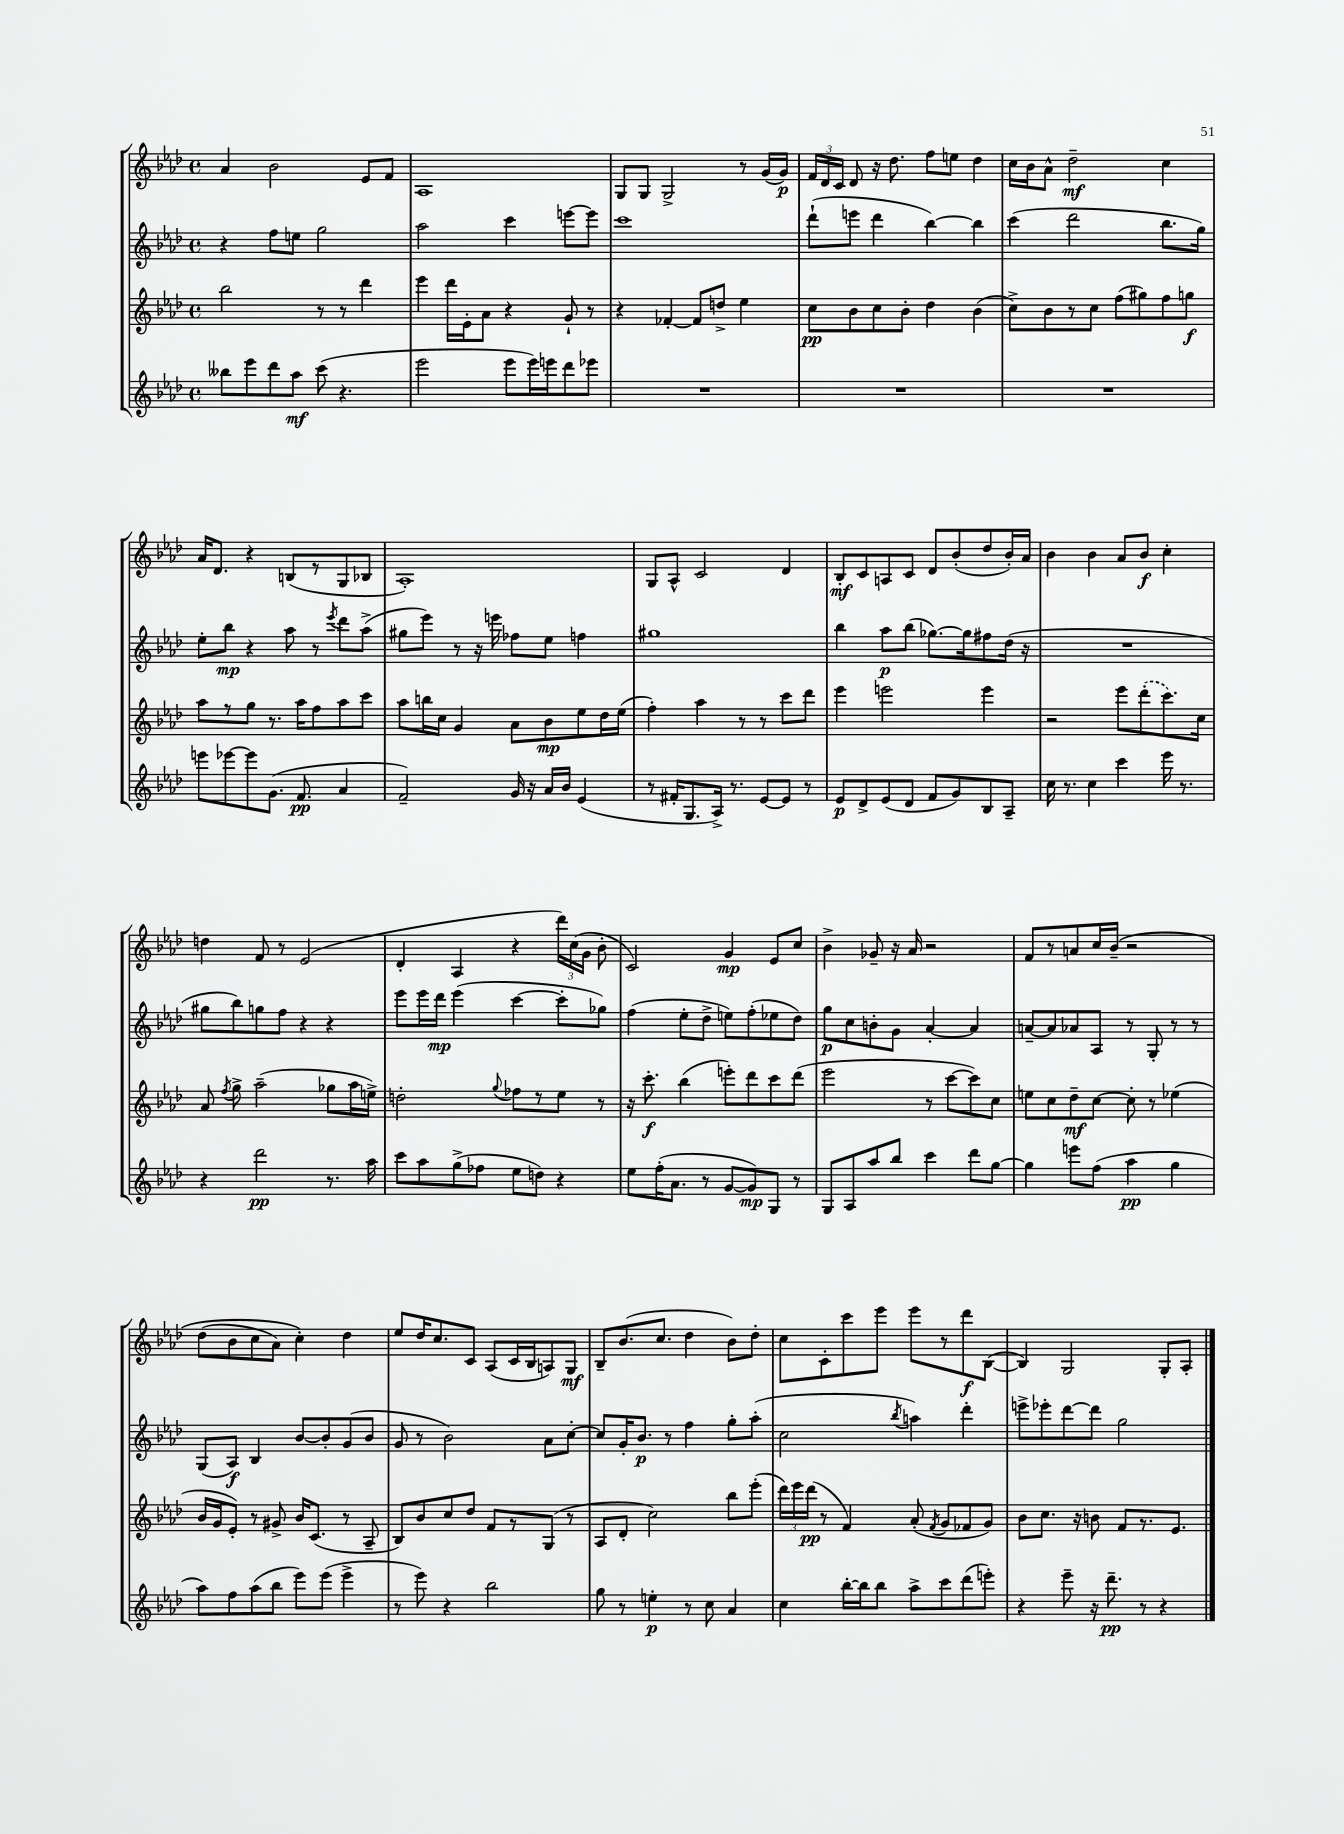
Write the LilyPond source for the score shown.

<<
\new StaffGroup <<
\new Staff = "s0" {
    \clef treble \key aes \major \defaultTimeSignature \time 4/4
    \autoBeamOff aes'4 bes'2 ees'8[ f'8] |
    aes1 |
    g8[ g8] g2-> r8 g'16[( g'16]\p) |
    \tuplet 3/2 { f'16[ des'16 c'16] } des'8 r16 des''8. f''8[ e''8] des''4 |
    c''16[ bes'16 aes'8]-^ des''2--\mf c''4 |
    aes'16[ des'8.] r4 b8[( r8 g8 bes8] |
    aes1-.) |
    g8[ aes8]-^ c'2 des'4 |
    bes8[-.\mf c'8 a8 c'8] des'8[ bes'8-.( des''8 bes'16-.) aes'16] |
    bes'4 bes'4 aes'8[ bes'8]\f c''4-. |
    d''4 f'8 r8 ees'2( |
    des'4-. aes4 r4 \tuplet 3/2 { des'''16[) c''16( g'16] } bes'8-. |
    c'2) g'4\mp ees'8[ c''8] |
    bes'4-> ges'8-- r16 aes'16 r2 |
    f'8[ r8 a'8 c''16 bes'16]--\( r2 |
    des''8[( bes'8 c''8 aes'8]) c''4-.\) des''4 |
    ees''8[ des''16 c''8. c'8] aes8[( c'16 bes16 a8) g8]\mf |
    bes8[-- bes'8.( c''8.] des''4 bes'8[) des''8]-. |
    c''8[ c'8-. c'''8 ees'''8] ees'''8[ r8 des'''8\f bes8]~( |
    bes4) g2 g8[-. aes8]-. \bar "|." |
}
\new Staff = "s1" {
    \clef treble \key aes \major \defaultTimeSignature \time 4/4
    \autoBeamOff r4 f''8[ e''8] g''2 |
    aes''2 c'''4 e'''8[~ e'''8] |
    c'''1 |
    des'''8[-!( e'''8] des'''4 bes''4~) bes''4 |
    c'''4( des'''2 bes''8.[ g''16]) |
    ees''8[-. bes''8]\mp r4 aes''8 r8 \acciaccatura { ees'''8 } des'''8[ aes''8]->( |
    gis''8[ ees'''8]) r8 r16 e'''16 fes''8[ ees''8] f''4 |
    gis''1 |
    bes''4 aes''8[\p bes''8]( ges''8.[~) ges''16 fis''8 des''16]( r16 |
    R1 |
    gis''8[ bes''8) g''8 f''8] r4 r4 |
    ees'''8[ ees'''16 des'''16]\mp ees'''4( c'''4~ c'''8[-. ges''8]) |
    f''4( ees''8[-. des''8]-> e''8[) f''8-.( ees''8 des''8]) |
    g''8[\p c''8 b'8-. g'8] aes'4~-. aes'4 |
    a'8[~-- a'8 aes'8 aes8] r8 g8-. r8 r8 |
    g8[( aes8]\f) bes4 bes'8[~ bes'8-. g'8( bes'8] |
    g'8 r8 bes'2) aes'8[ c''8]~-. |
    c''8[ g'16-. bes'8.]\p r8 f''4 g''8[-. aes''8]-.( |
    c''2 \acciaccatura { bes''8 } a''4) des'''4-. |
    e'''8[-> ees'''8-. des'''8~ des'''8] g''2 \bar "|." |
}
\new Staff = "s2" {
    \clef treble \key aes \major \defaultTimeSignature \time 4/4
    \autoBeamOff bes''2 r8 r8 des'''4 |
    ees'''4 des'''16[ ees'16-. aes'8] r4 g'8-! r8 |
    r4 fes'4~-. fes'8[ d''8]-> ees''4 |
    c''8[\pp bes'8 c''8 bes'8]-. des''4 bes'4( |
    c''8[->) bes'8 r8 c''8] f''8[( gis''8) f''8 g''8]\f |
    aes''8[ r8 g''8] r8. aes''16[ f''8 aes''8 c'''8] |
    aes''8[ b''16 c''16] g'4 aes'8[ bes'8\mp ees''8 des''16 ees''16]( |
    f''4-.) aes''4 r8 r8 c'''8[ des'''8] |
    ees'''4 e'''2 e'''4 |
    r2 ees'''8[ \once \slurDashed des'''8-.( c'''8.) c''16] |
    aes'8 \acciaccatura { f''8 } g''8-> aes''2--( ges''8[ aes''16 e''16]->) |
    d''2-. \appoggiatura { g''8 } fes''8[ r8 ees''8] r8 |
    r16 c'''8.-.\f bes''4( e'''8[-.) des'''8 c'''8 des'''8]( |
    ees'''2 r8 c'''8[~ c'''8) c''8] |
    e''8[ c''8 des''8--\mf c''8]~ c''8-. r8 ees''4( |
    bes'16[ g'16 ees'8]-.) r8 gis'8-> bes'16[ c'8.]( r8 aes8-- |
    bes8[) bes'8 c''8 des''8] f'8[ r8 g8]( r8 |
    aes8[ des'8]-. c''2) bes''8[ ees'''8]-.( |
    \tuplet 3/2 { des'''16[) ees'''16 des'''16]\pp( } r8 f'4) aes'8-.( \acciaccatura { f'8 } g'8[ fes'8 g'8]) |
    bes'8[ c''8.] r16 b'8 f'8[ r8. ees'8.] \bar "|." |
}
\new Staff = "s3" {
    \clef treble \key aes \major \defaultTimeSignature \time 4/4
    \autoBeamOff beses''8[ ees'''8 des'''8 aes''8]\mf c'''8( r4. |
    ees'''2 ees'''8[ ees'''16) e'''16 des'''8 ees'''8] |
    R1 |
    R1 |
    R1 |
    e'''8[ ees'''8~ ees'''8 g'8.]( f'8.\pp aes'4 |
    f'2--) g'16 r16 aes'16[ bes'16] ees'4( |
    r8 fis'16[-. g8. aes16]->) r8. ees'8[~ ees'8] r8 |
    ees'8[\p des'8-> ees'8( des'8] f'8[ g'8) bes8 aes8]-- |
    c''16 r8. c''4 c'''4 ees'''16 r8. |
    r4 des'''2\pp r8. aes''16 |
    c'''8[ aes''8 g''8->( fes''8] ees''8[ d''8]) r4 |
    ees''8[ f''16-.( aes'8.] r8 g'8[~ g'8\mp) g8] r8 |
    g8[ aes8 aes''8 bes''8] c'''4 des'''8[ g''8]~ |
    g''4 e'''8[ f''8]( aes''4\pp g''4 |
    aes''8[) f''8 aes''8( bes''8] ees'''8[) ees'''8]( ees'''4-> |
    r8 ees'''8) r4 bes''2 |
    g''8 r8 e''4-.\p r8 c''8 aes'4 |
    c''4 bes''16[~-. bes''16 bes''8] aes''8[-> c'''8 des'''8( e'''8]-.) |
    r4 ees'''8-- r16 des'''8.--\pp r8 r4 \bar "|." |
}
>>
>>
\layout { \context { \Score \remove "Bar_number_engraver" } }
